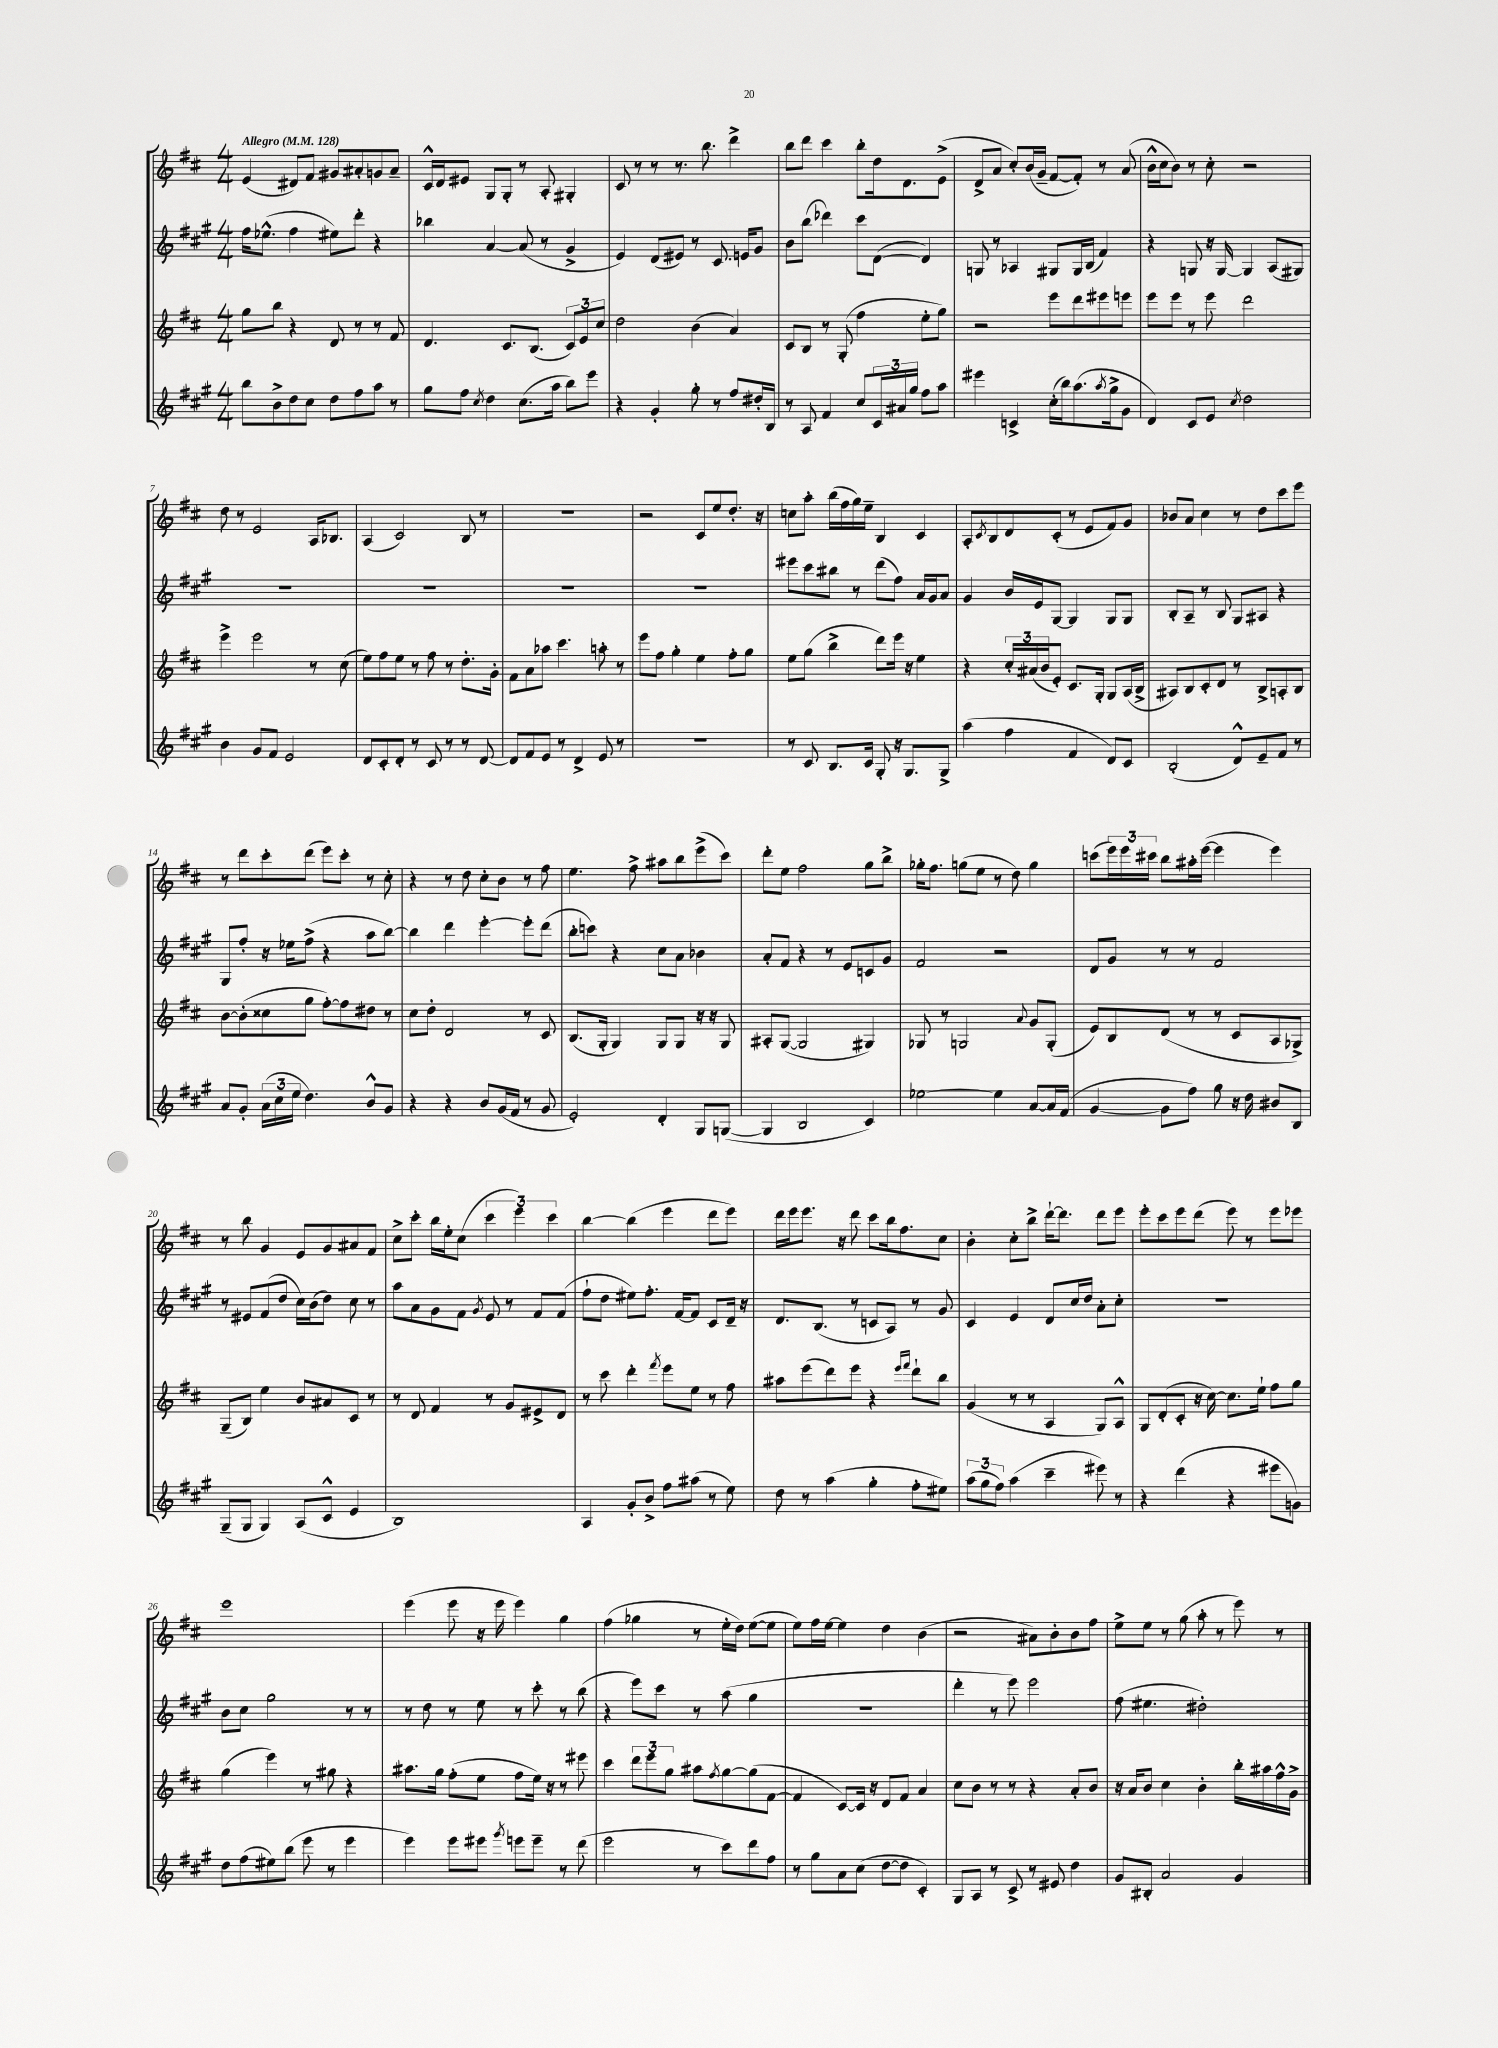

**kern	**kern	**kern	**kern
*staff4	*staff3	*staff2	*staff1
*clefG2	*clefG2	*clefG2	*clefG2
*k[f#c#g#]	*k[f#c#]	*k[f#c#g#]	*k[f#c#]
*M4/4	*M4/4	*M4/4	*M4/4
*MM128	*MM128	*MM128	*MM128
8bb	8gg	16ff#	(4e
.	.	(8.ee-^^	.
8b^	8bb	.	.
8dd	4r	4ff#	8d#)
8cc#	.	.	8f#
8dd	8d	8ee#)	8g#
8ff#	8r	8ddd'	8a#'
8aa	8r	4r	8g
8r	8f#	.	8a#~
=	=	=	=
8gg#	4.d	4bb-	16c#^^
.	.	.	16d
8ff#	.	.	8e#
8qcc#	.	.	.
4dd	.	[4a	8G
.	8.c#	.	8G'
(8.cc#	.	(8a]	8r
.	(8.B	.	.
.	.	8r	8A'
16aa	.	.	.
8bb)	12c#)	4g#^	4G#'
.	12e	.	.
8eee	.	.	.
.	12cc#	.	.
=	=	=	=
4r	2dd	4e)	8c#
.	.	.	8r
4g#'	.	(8d	8r
.	.	8e#)	8.r
8gg#'	(4b	8r	.
.	.	.	8.bb
8r	.	8.c#	.
8ff#	4a)	.	4ddd^
.	.	16e	.
16dd#'	.	8g#	.
16B	.	.	.
=	=	=	=
8r	8c#	8b	8bb
8A	8B	(8bb	8ddd
4f#	8r	4ddd-)	4ccc#
.	(8G'	.	.
8cc#	4ff#	8ccc#	8bb'
24c#	.	([8d	16dd
24a#	.	.	.
.	.	.	8.d
24gg#	.	.	.
8ff#	8ee'	4d])	.
8aa	8gg)	.	(8e^
=	=	=	=
4eee#	2r	8G	8d^
.	.	8r	8a
4c^	.	4A-	8cc#')
.	.	.	(16b
.	.	.	16g~
(16cc#'	8eee	8G#	[8f#
16bb)	.	.	.
(8.aa	8ddd	16G#	8f#'])
.	.	(16B	.
.	8eee#	4f#)	8r
8qaa	.	.	.
16gg#^	.	.	.
8g#	8eee	.	(8a
=	=	=	=
4d)	8eee	4r	16b^^
.	.	.	16cc#
.	8eee	.	8b)
8c#	8r	8G	8r
8e	8eee	16r	8cc#'
.	.	[16G	.
8qcc#	.	.	.
2dd	2ddd	4G]	2r
.	.	(8A	.
.	.	8G#)	.
=	=	=	=
4b	4eee^	1r	8dd
.	.	.	8r
8g#	2eee	.	2e
8f#	.	.	.
2e	.	.	.
.	8r	.	16A
.	.	.	8.B-
.	(8cc#	.	.
=	=	=	=
8d	8ee)	1r	(4A
8c#'	8ff#	.	.
8d'	8ee	.	2c#)
8r	8r	.	.
8c#	8ff#	.	.
8r	8r	.	.
8r	8.dd'	.	8B
[8d	.	.	8r
.	16g'	.	.
=	=	=	=
8d]	8f#	1r	1r
8f#	8a	.	.
8e	8aa-	.	.
8r	4.ccc#	.	.
4d^	.	.	.
8e	8aa'	.	.
8r	8r	.	.
=	=	=	=
1r	8eee	1r	2r
.	8ff#	.	.
.	4gg'	.	.
.	4ee	.	8c#
.	.	.	8ee
.	8ff#'	.	8.dd'
.	8gg	.	.
.	.	.	16r
=	=	=	=
8r	8ee	8eee#	8cc
8c#	(8gg	8ccc#	8aa'
8.B	4bb^	8bb#	(16bb
.	.	.	16ff#
.	.	8r	16gg)
16c#	.	.	16ee~
8G#'	8ddd)	(8ddd	4B
16r	16eee	8ff#)	.
8.G#	16r	.	.
.	4ee	16a	4c#
.	.	16g#	.
8G#^	.	8a	.
=	=	=	=
(4aa	4r	4g#	8A'
.	.	.	8qc#
.	.	.	8B
4ff#	24cc#'	16b	8d
.	(24a#	.	.
.	.	16e	.
.	24b	.	.
.	8e')	[8G#	(8c#'
4f#	8.c#	4G#]	8r
.	.	.	8e
.	16G'	.	.
8d)	8G	8G#	8f#)
8c#	(16A	8G#	8g
.	16B^	.	.
=	=	=	=
(2B'	8A#)	8B'	8b-
.	8B	8A~	8a
.	8c#'	8r	4cc#
.	8d	8B	.
8d^^)	8r	8G#	8r
8e~	8B^	8A#	8dd
8f#	8A'	4r	8ccc#
8r	8B	.	8eee
=	=	=	=
8a	[8b	8G#	8r
8g#'	(8b']	8ff#'	8ddd
(24a	8cc##	16r	8ccc#'
24cc#	.	.	.
.	.	16ee-	.
24ee	.	.	.
4.dd)	8gg	(8ff#^	(8ddd
.	[8ff#')	4r	8eee)
.	8ff#]	.	8ccc#'
8b^^	8dd#	8aa	8r
8g#	8r	[8bb)	8cc#'
=	=	=	=
4r	8cc#	4bb]	4r
.	8dd'	.	.
4r	2d	4ddd	8r
.	.	.	8dd
8b	.	[4eee'	8cc#'
(16g#	.	.	8b
16f#	.	.	.
8r	8r	8eee']	8r
8g#	8c#	(8ddd	8ff#
=	=	=	=
2e')	(8.B	8bb'	4.ee
.	.	8ccc)	.
.	16G'	.	.
.	4G)	4r	.
.	.	.	8ff#^
4d'	8G	8cc#	8aa#
.	8G	8a	8bb
8G#	16r	4b-	(8eee^
.	16r	.	.
([8G	8G	.	8ccc#)
=	=	=	=
4G]	8A#'	8a'	8ddd'
.	([8G	8f#	8ee
2B	2G]	4r	2ff#
.	.	8r	.
.	.	8e	.
4c#)	4G#)	8c	8gg
.	.	8g#	8bb^
=	=	=	=
[2ee-	8G-	2f#	16gg-'
.	.	.	8.ff#
.	8r	.	.
.	2G	.	(8gg
.	.	.	8ee
4ee-]	.	2r	8r
.	.	.	8dd)
.	8qqa	.	.
[8a	8g	.	4gg
16a]	(8G'	.	.
(16f#	.	.	.
=	=	=	=
[4g#	8e)	8d	(8ccc
.	8B	8g#	24eee)
.	.	.	24eee
.	.	.	24ccc#
8g#]	(8d	8r	8bb
8ff#)	8r	8r	16aa#'
.	.	.	([16eee
8gg#	8r	2f#	4eee]
16r	8c#	.	.
16dd	.	.	.
8b#	8A	.	4eee)
8B	8G-^)	.	.
=	=	=	=
(8G#~	(8G~	8r	8r
8G#	8B)	8e#	8bb
4G#)	4ee	(8f#	4g
.	.	8dd	.
(8A	8b	16cc#)	8e
.	.	(16b	.
8c#^^	8a#	8dd)	8g
4e	8c#	8cc#	8a#
.	8r	8r	8f#
=	=	=	=
1B)	8r	8aa	8cc#^
.	8d	8a	8ccc#'
.	4f#	8g#	16bb
.	.	.	16ee'
.	.	8f#	(8cc#
.	.	8qg#	.
.	8r	8e	6ccc#
.	8g	8r	.
.	.	.	6eee)
.	8e#^	8f#	.
.	.	.	6ccc#
.	8d	(8f#	.
=	=	=	=
4A	8r	8ff#`	[4bb
.	8ccc#	8dd	.
8g#'	4ddd'	8ee#)	(4bb]
8b^	.	8.ff#'	.
.	8qfff#	.	.
8ff#	8eee	.	4eee
.	.	[16f#	.
(8aa#	8ee	8f#]	.
8r	8r	8c#	8ddd
8ee)	8ff#	16d~	8eee)
.	.	16r	.
=	=	=	=
8dd	8aa#	8.d	16ddd
.	.	.	16eee
8r	(8eee	.	8.eee
.	.	(8.B	.
(4aa	8ddd)	.	.
.	.	.	16r
.	8eee	8r	8ddd
4gg#'	4r	8c	8ccc#
.	.	8A)	16bb
.	.	.	8.ff#
.	16qqeee	.	.
.	16qqfff#	.	.
8ff#'	8ddd`	8r	.
8ee#)	8bb	8g#	8cc#
=	=	=	=
(12aa	(4g	4c#	4b'
12gg#	.	.	.
12ff#)	.	.	.
(4aa	8r	4e	8cc#'
.	8r	.	8bb^
4ccc#~	4A	8d	[16ddd`
.	.	.	8.ddd]
.	.	16cc#	.
.	.	16dd	.
8eee#)	8G)	8a'	8ddd
8r	8A^^	8cc#'	8eee
=	=	=	=
4r	8G	1r	8eee'
.	(8d'	.	8ccc#
(4ddd	8c#'	.	8eee
.	16r	.	(8ddd
.	[16cc#)	.	.
4r	8.cc#]	.	8eee)
.	.	.	8r
.	16ee`	.	.
8eee#	8ff#	.	8eee
8g)	8gg	.	8eee-
=	=	=	=
8dd	(4gg	8b	1eee
(8ff#	.	8cc#	.
8ee#)	4eee)	2gg#	.
(8bb	.	.	.
8eee	8r	.	.
8r	8gg#	.	.
4eee	4r	8r	.
.	.	8r	.
=	=	=	=
4eee)	8.aa#	8r	(4eee
.	.	8dd	.
.	16gg	.	.
8eee	(8ff#'	8r	8eee
8eee#	8ee	8ee	16r
.	.	.	16eee
8qggg#	.	.	.
8eee	8ff#	8r	4eee)
8eee~	16ee)	8ccc#'	.
.	16r	.	.
8r	8r	8r	4gg
(8ddd	8eee#	(8bb	.
=	=	=	=
2eee	4ccc#	4r	(4ff#
.	12ddd	8eee)	4gg-
.	12eee	.	.
.	.	8ccc#	.
.	12gg	.	.
8r	8aa#	8r	8r
.	8qff#	.	.
8ccc#)	[8gg	(8aa	16ee'
.	.	.	16dd)
8ddd	(8gg]	4gg#	([8ee
8ff#	[8f#	.	8ee]
=	=	=	=
8r	4f#]	1r	8ee)
8gg#	.	.	16ff#
.	.	.	[16ee
8a	[8c#)	.	4ee]
(8cc#	16c#]	.	.
.	16r	.	.
[8dd	8d	.	4dd
8dd]	8f#	.	.
4c#')	4a	.	(4b
=	=	=	=
8G#	8cc#	4ddd'	2r
8A	8b	.	.
8r	8r	8r	.
8c#^	8r	8eee)	.
8r	4r	2eee	8a#)
8e#	.	.	8b'
4dd	8a'	.	8b
.	8b	.	8ff#
=	=	=	=
8g#	16r	(8ff#	8ee^
.	16a	.	.
8B#'	8b	4.ee#	8ee
2a	4cc#	.	8r
.	.	.	(8gg
.	4b'	2dd#')	8aa'
.	.	.	8r
4g#	16bb'	.	8eee)
.	16aa#	.	.
.	16ff#^^	.	8r
.	16g^	.	.
==	==	==	==
*-	*-	*-	*-
